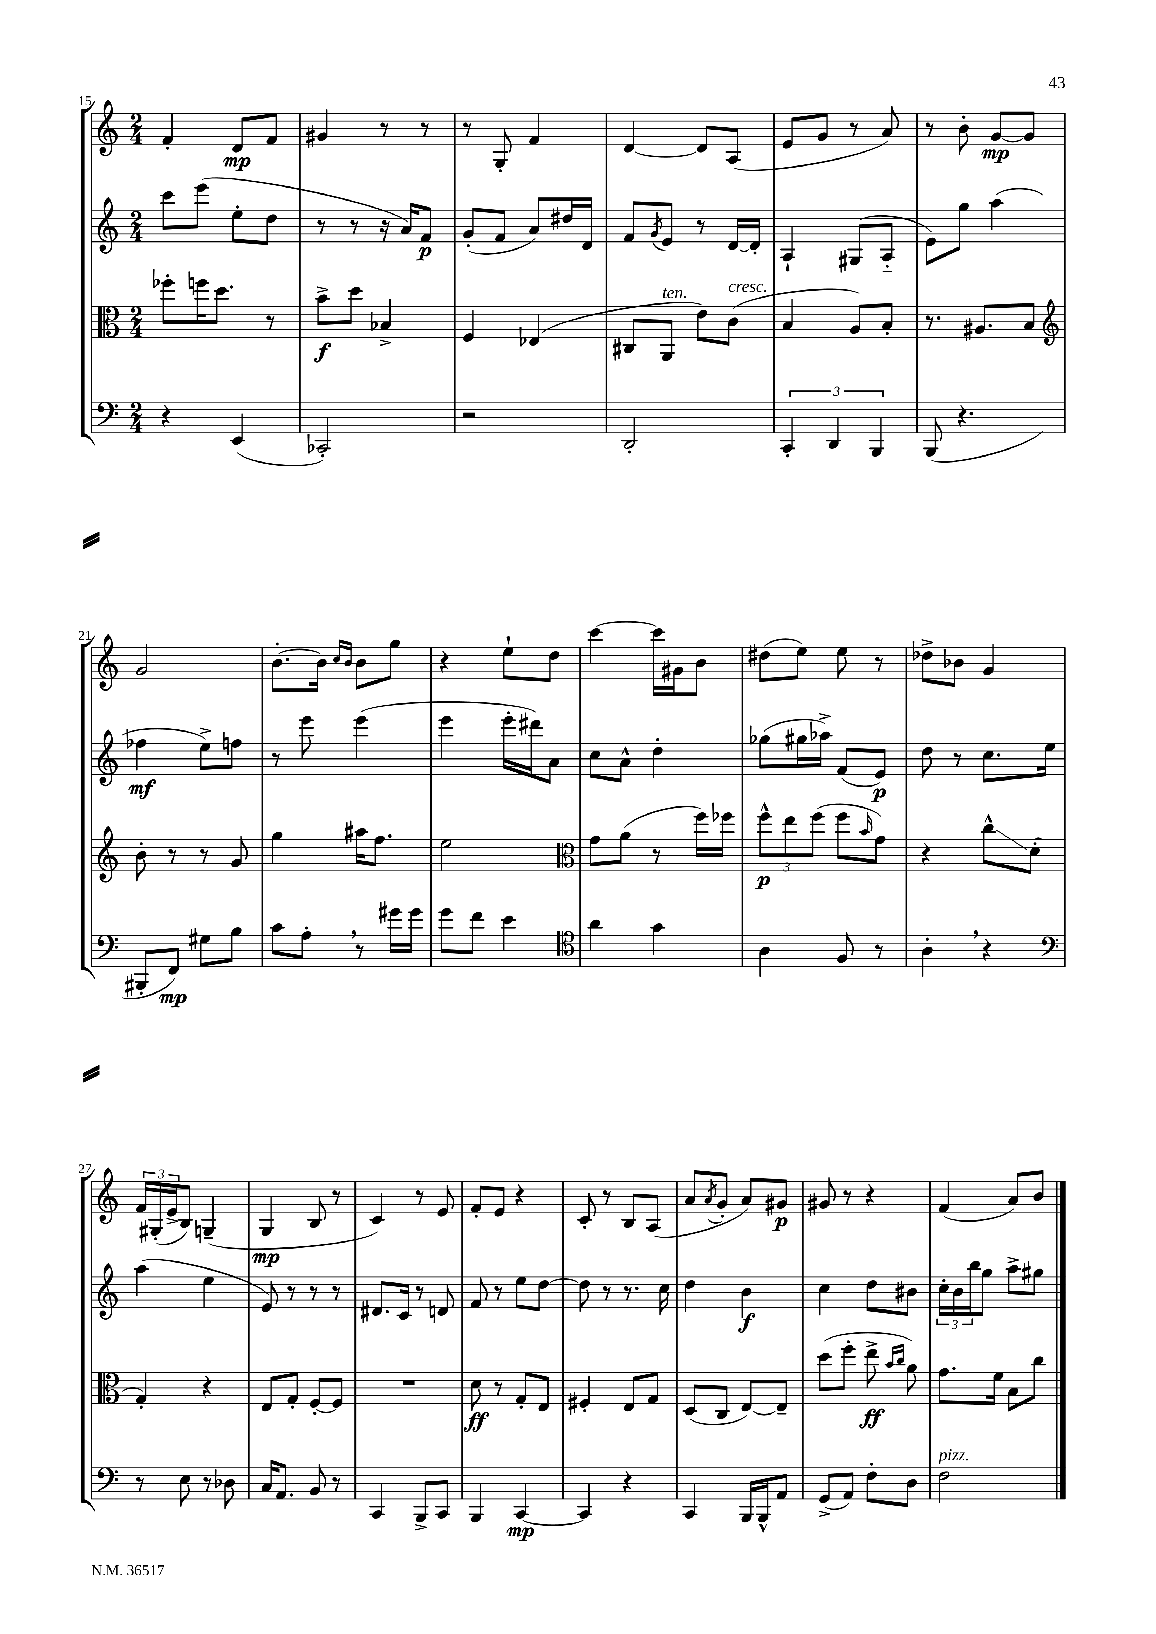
<<
\new StaffGroup <<
\new Staff = "s0" {
    \clef treble \key c \major \numericTimeSignature \time 2/4
    f'4-. d'8\mp f'8 |
    gis'4 r8 r8 |
    r8 g8-. f'4 |
    d'4~ d'8 a8( |
    e'8 g'8 r8 a'8) |
    r8 b'8-. g'8~\mp g'8 |
    g'2 |
    b'8.~-. b'16 \grace { c''16 b'16 } b'8 g''8 |
    r4 e''8-! d''8 |
    c'''4~ c'''16 gis'16 b'8 |
    dis''8( e''8) e''8 r8 |
    des''8-> bes'8 g'4 |
    \tuplet 3/2 { f'16 gis16-.( e'16-> } b8) g4--( |
    g4\mp b8 r8 |
    c'4) r8 e'8 |
    f'8-. e'8 r4 |
    c'8-. r8 b8 a8( |
    a'8 \acciaccatura { a'8 } g'8-. a'8) gis'8\p |
    gis'8 r8 r4 |
    f'4( a'8) b'8 \bar "|." |
}
\new Staff = "s1" {
    \clef treble \key c \major \numericTimeSignature \time 2/4
    c'''8 e'''8( e''8-. d''8 |
    r8 r8 r16 a'16) f'8\p |
    g'8-.( f'8 a'8) dis''16 d'16 |
    f'8 \acciaccatura { g'8 } e'8 r8 d'16~ d'16-. |
    a4-! gis8( a8-_ |
    e'8) g''8 a''4( |
    fes''4\mf e''8->) f''8 |
    r8 e'''8 e'''4( |
    e'''4 e'''16-. dis'''16) a'8 |
    c''8 a'8-^ d''4-. |
    ges''8( gis''16 aes''16->) f'8( e'8\p) |
    d''8 r8 c''8. e''16 |
    a''4( e''4 |
    e'8) r8 r8 r8 |
    dis'8. c'16 r8 d'8 |
    f'8 r8 e''8 d''8~ |
    d''8 r8 r8. c''16 |
    d''4 b'4\f |
    c''4 d''8 bis'8 |
    \tuplet 3/2 { c''16-. b'16 b''16 } g''8 a''8-> gis''8 \bar "|." |
}
\new Staff = "s2" {
    \clef alto \key c \major \numericTimeSignature \time 2/4
    fes''8-. f''16 d''8. r8 |
    b'8->\f d''8 bes4-> |
    f4 ees4( |
    cis8 a,8^\markup { \italic "ten." } e'8) c'8^\markup { \italic "cresc." }( |
    b4 a8) b8-. |
    r8. ais8. b8 |
    \clef treble b'8-. r8 r8 g'8 |
    g''4 ais''16 f''8. |
    e''2 |
    \clef alto g'8 a'8( r8 f''16) fes''16 |
    \tuplet 3/2 { f''8-^\p e''8 f''8( } f''8 \grace { b'16 } g'8) |
    r4 c''8-^\glissando d'8-.( |
    g4-.) r4 |
    e8 g8-. f8~-. f8 |
    R2 |
    d'8\ff r8 g8-. e8 |
    fis4-. e8 g8 |
    d8( c8 e8~) e8-- |
    d''8( f''8-. e''8->\ff \grace { b'16 c''16 } a'8) |
    g'8. f'16 b8 c''8 \bar "|." |
}
\new Staff = "s3" {
    \clef bass \key c \major \numericTimeSignature \time 2/4
    r4 e,4( |
    ces,2-.) |
    r2 |
    d,2-. |
    \tuplet 3/2 { c,4-. d,4 b,,4 } |
    b,,8( r4. |
    bis,,8-. f,8\mp) gis8 b8 |
    c'8 a8-. \breathe r8 gis'16 gis'16 |
    g'8 f'8 e'4 |
    \clef tenor a'4 g'4 |
    a4 f8 r8 |
    a4-. \breathe r4 |
    \clef bass r8 e8 r8 des8 |
    c16 a,8. b,8 r8 |
    c,4 b,,8-> c,8 |
    b,,4 c,4~\mp |
    c,4 r4 |
    c,4 b,,16 b,,16-^ a,8 |
    g,8->( a,8) f8-. d8 |
    f2^\markup { \italic "pizz." } \bar "|." |
}
>>
>>
\layout { \context { \Score currentBarNumber = #15 } }
